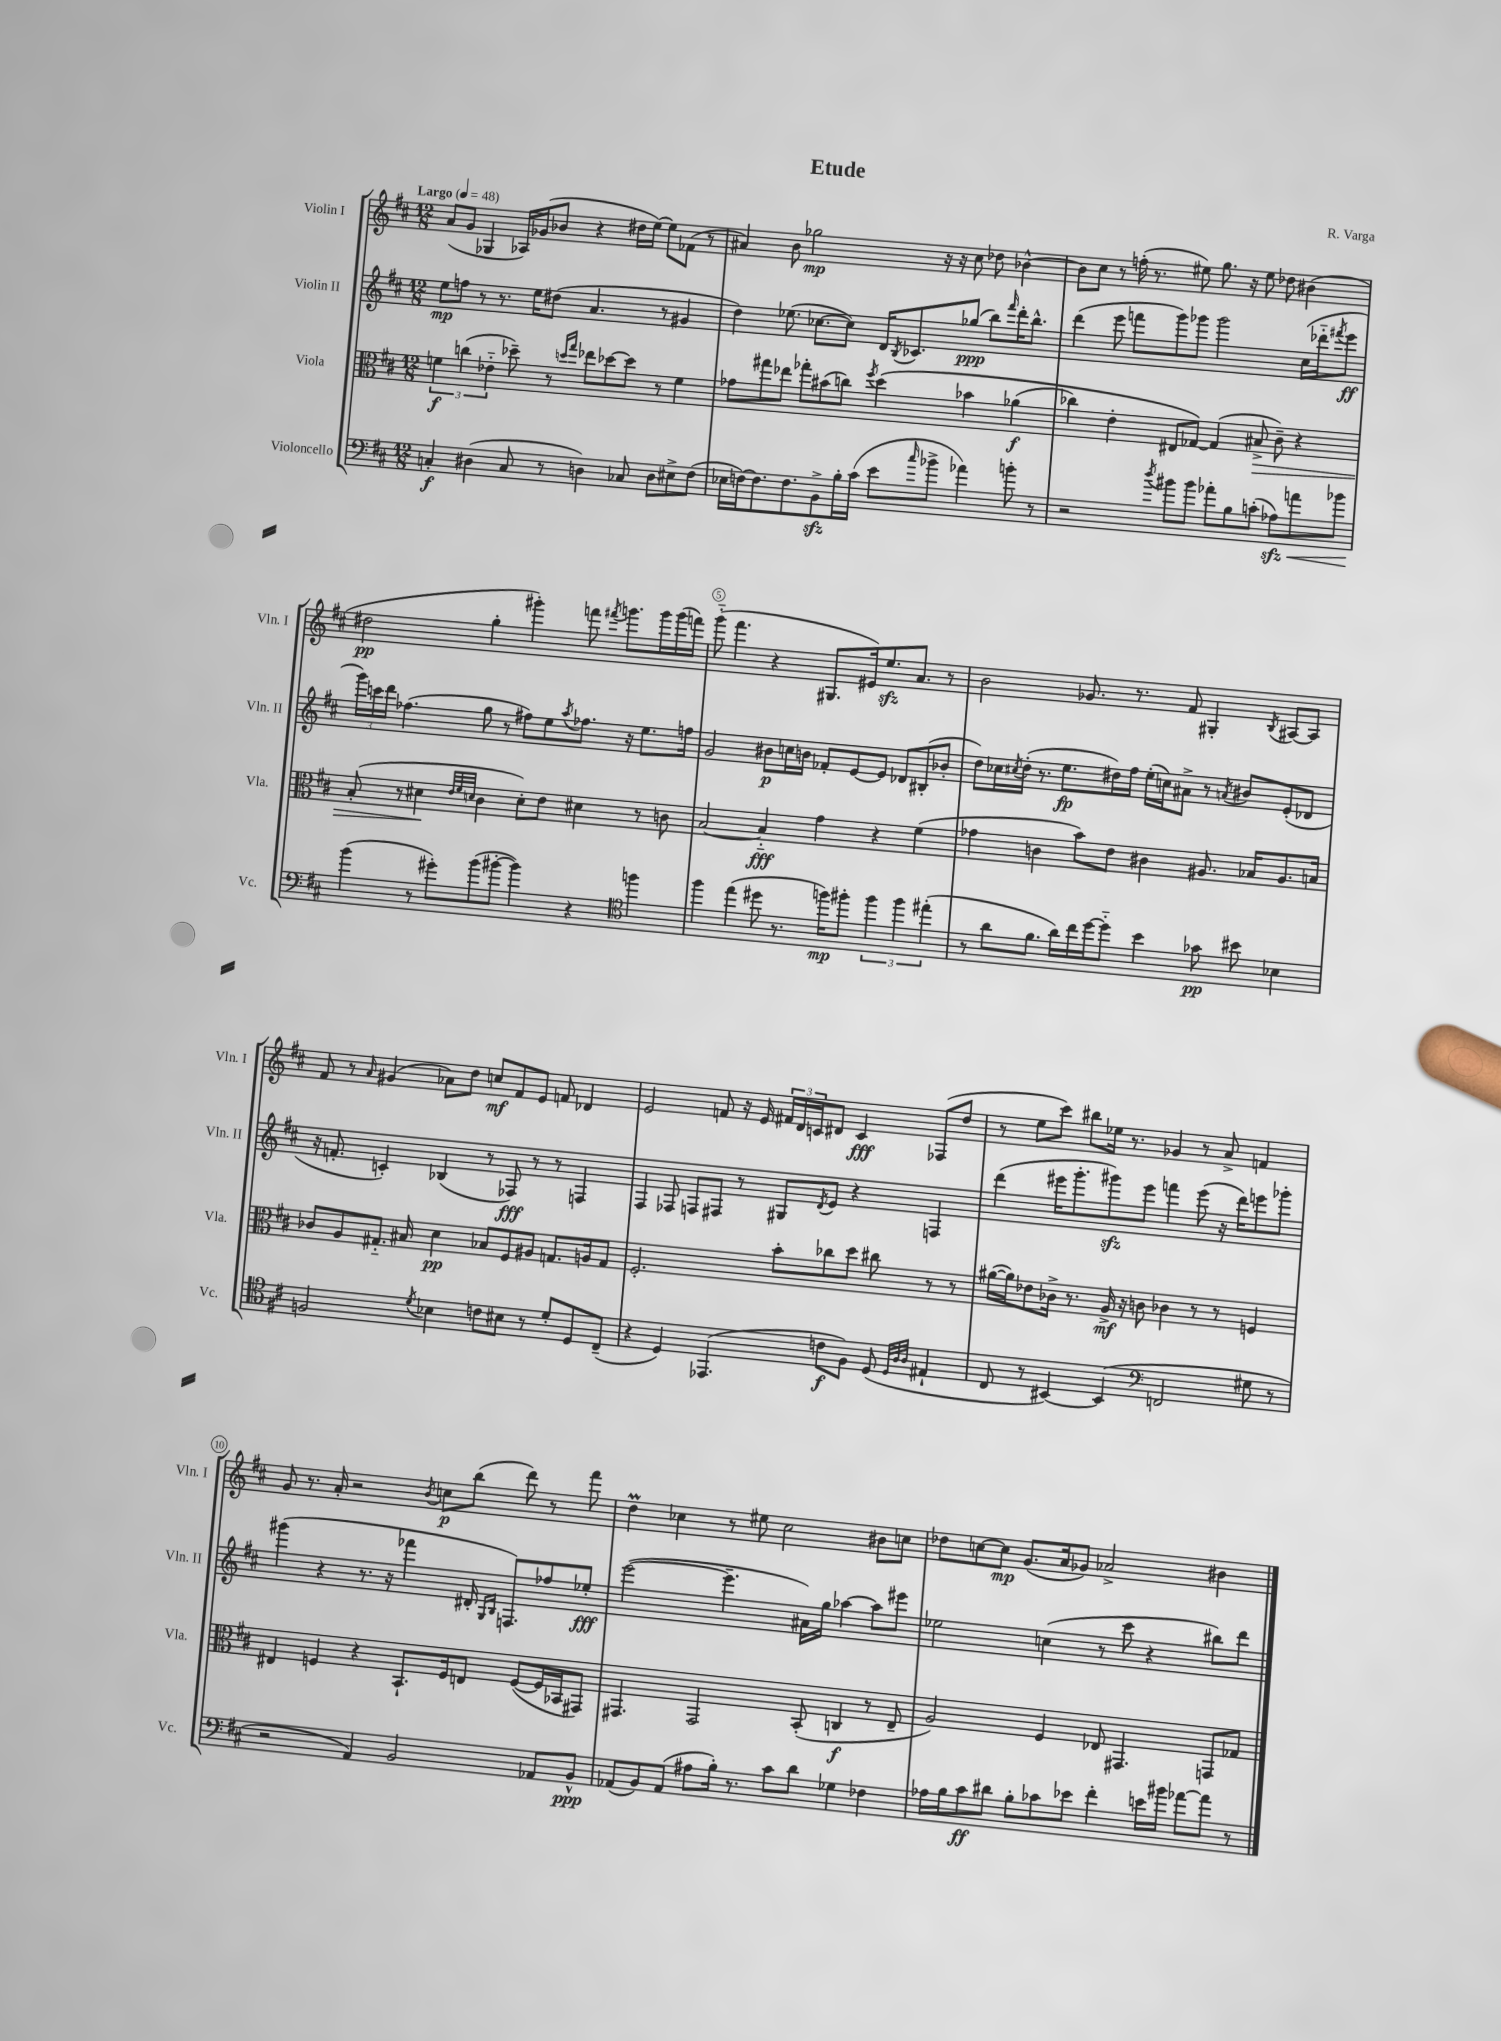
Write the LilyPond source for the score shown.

\header { title = "Etude" composer = "R. Varga" }
<<
\new StaffGroup <<
\new Staff = "s0" \with { instrumentName = "Violin I" shortInstrumentName = "Vln. I" } {
    \clef treble \key d \major \numericTimeSignature \time 12/8 \tempo "Largo" 4 = 48
    a'8( g'8 ges4 aes16) ges'16( bes'8 r4 dis''16 e''16~) e''8 fes'8( r8 |
    ais'4) b'8 ges''2\mp r16 r16 cis''8 des''8 bes'4~-^ |
    bes'8 cis''8 r8 f''16-.( r8. eis''8) g''8. r16 eis''8 des''8 bis'4( |
    dis''2\pp g''4-. gis'''4-.) f'''8 \acciaccatura { fis'''8 } g'''8. g'''16 g'''16( f'''16) |
    g'''8-_( fis'''4. r4 gis8. eis'16) e''8.\sfz a'8. r8 |
    b'2 ges'8. r8. fis'8 gis4-. \acciaccatura { b8 } ais8~ ais8 |
    fis'8 r8 \grace { a'16 } gis'4( aes'8) d''8 c''8\mf fis'8 e'8 f'8 des'4 |
    e'2 f'8 r16 e'16 \tuplet 3/2 { fis'16 d'16 c'16 } dis'8 c'4\fff fes8( d''8 |
    r8 e''8 cis'''8) bis''8 ees''16 r8. ges'4 r8 a'8-> f'4 |
    g'8 r8. a'16-. r2 \acciaccatura { b'8 } c''8\p b''8( d'''8) r8 fis'''8 |
    d''4\prall ces''4 r8 eis''8 ces''2 bis'8 c''8 |
    des''8 c''8~ c''8\mp g'8.( a'16 ges'8) aes'2-> bis'4 \bar "|." |
}
\new Staff = "s1" \with { instrumentName = "Violin II" shortInstrumentName = "Vln. II" } {
    \clef treble \key d \major \numericTimeSignature \time 12/8
    e''8\mp f''8 r8 r8. e''16 dis''8( a'4. r8 gis'4 |
    d''4) ees''8.( ces''8.~ ces''8) d'16 \acciaccatura { b8 } ces'8. ges''8\ppp( b''8) \grace { fis'''16 } d'''16-. b''8.-^ |
    d'''4( e'''8 f'''8 g'''8) ges'''8 ges'''2 cis''16( des'''16-_ \acciaccatura { fis'''8 } e'''8\ff |
    \tuplet 3/2 { g'''16) c'''16 d'''16 } fes''4.( g''8 r8 fis''8) e''8 \acciaccatura { a''8 } fes''8. r16 e''8. f''16 |
    g'2 bis'8\p c''16 b'16 fes'8-. e'8~ e'8 des'8 bis8-.( bes'8-. |
    d''8) ces''16 \acciaccatura { cis''8 } d''16-.( r8. e''8.\fp dis''16) fis''16 e''16-.( c''16) ais'8-> r8 \acciaccatura { a'8 } bis'8 e'8-.( des'8 |
    r16 f'8.-. c'4-.) bes4( r8 fes8\fff) r8 r8 f4 |
    fis4 fes8 f8 fis8 r8 gis8 \acciaccatura { d'8 } e'8 r4 f4 |
    d'''4( eis'''16 g'''8.-. gis'''8\sfz) eis'''8 f'''4 eis'''8( r16 d'''16) e'''8 ges'''8-. |
    gis'''4( r4 r8. r16 fes'''4 dis'16-. \grace { g16 b16 } f8.) fes''8 ees''8-.\fff |
    e'''2~( e'''4.-- ais'16) g''16 aes''4~ aes''8 eis'''8 |
    ees''2 c''4( r8 cis'''8 r4 bis''8) d'''8 \bar "|." |
}
\new Staff = "s2" \with { instrumentName = "Viola" shortInstrumentName = "Vla." } {
    \clef alto \key d \major \numericTimeSignature \time 12/8
    \tuplet 3/2 { f'4\f c''4( ees'4-_ } des''8--) r8 \grace { d''16 g''16 } ees''8 des''8~ des''8 r8 f'4 |
    ges'8 gis''8 ees''8 ges''8-. bis'8( c''8) \acciaccatura { fis''8 } d''4\( bes'4 aes'4\f( |
    ces''4) e'4-. eis8 ges8~\) ges4( bis8->\> cis'8--) r4 |
    b8-.( r8 dis'4\! \grace { e'32 fis'32 d'32 } cis'4 d'8-.) e'8 dis'4 r8 c'8 |
    b2~ b4-_\fff g'4 r4 fis'4( |
    ges'4 c'4 b'8) e'8 cis'4 ais8. bes16 ais8. b16 |
    ces'8 a8 gis8.-_ bis16 d'4\pp bes8 fis8 ais8 g8. a16 g8 |
    fis2.-. b'8-. ces''8 d''8 cis''8 r8 r8 |
    ais'16~( ais'16) ees'8 ces'16-> r8. a16->\mf r16 c'8 ces'4 r8 r8 f4 |
    eis4 f4 r4 b,8.-! f16 e8 f8~( f16 bes,16 gis,8) |
    gis,4. gis,2 b,8-.( c4\f r8 e8-- |
    a2) fis4 ees8 gis,4. g,8 ges8 \bar "|." |
}
\new Staff = "s3" \with { instrumentName = "Violoncello" shortInstrumentName = "Vc." } {
    \clef bass \key d \major \numericTimeSignature \time 12/8
    c4-.\f dis4( c8 r8 d4) ces8 d8 eis8-> fis8( |
    ees16 f16~) f8. f8. b,8->\sfz b16-. cis'16( e'8 \grace { cis''16 } bes'8-> aes'4) b'8-. r8 |
    r2 \acciaccatura { d''8 } bis'8 bis'8 aes'8-. b8 c'8-.( aes8\sfz\<) a'8 bes'8 |
    b'4\!( r8 gis'8-.) b'8( bis'8~-. bis'4) r4 \clef tenor f''4 |
    fis''4 e''4( dis''8 r8. f''16\mp) fis''8-. \tuplet 3/2 { fis''4 fis''4 eis''4-.( } |
    r8 a'8 fis'8. a'16) cis''16 d''16~ d''8-_ b'4 ges'8\pp bis'8 bes4 |
    f2 \acciaccatura { d'8 } bes4 c'8 bis8 r8 d'8-. d8 cis8--( |
    r4 d4) ees,4.( c'8\f fis8) d8( \grace { d32 a32 a32 } eis4-! |
    cis8 r8 bis,4~) bis,4( \clef bass f,2 gis8 r8 |
    r2 a,4) b,2 aes,8 b,8-^\ppp |
    aes,8( b,8) aes,8( ais8 b16-.) r8. cis'8 d'8 ges4 fes4 |
    aes16 b16 cis'8\ff dis'8 b8-. ces'8 ees'8 fis'4-. e'16 bis'16 aes'8~ aes'8 r8 \bar "|." |
}
>>
>>
\layout { \context { \Score \override BarNumber.break-visibility = ##(#f #t #t) barNumberVisibility = #(every-nth-bar-number-visible 5) \override BarNumber.stencil = #(make-stencil-circler 0.1 0.3 ly:text-interface::print) } }
